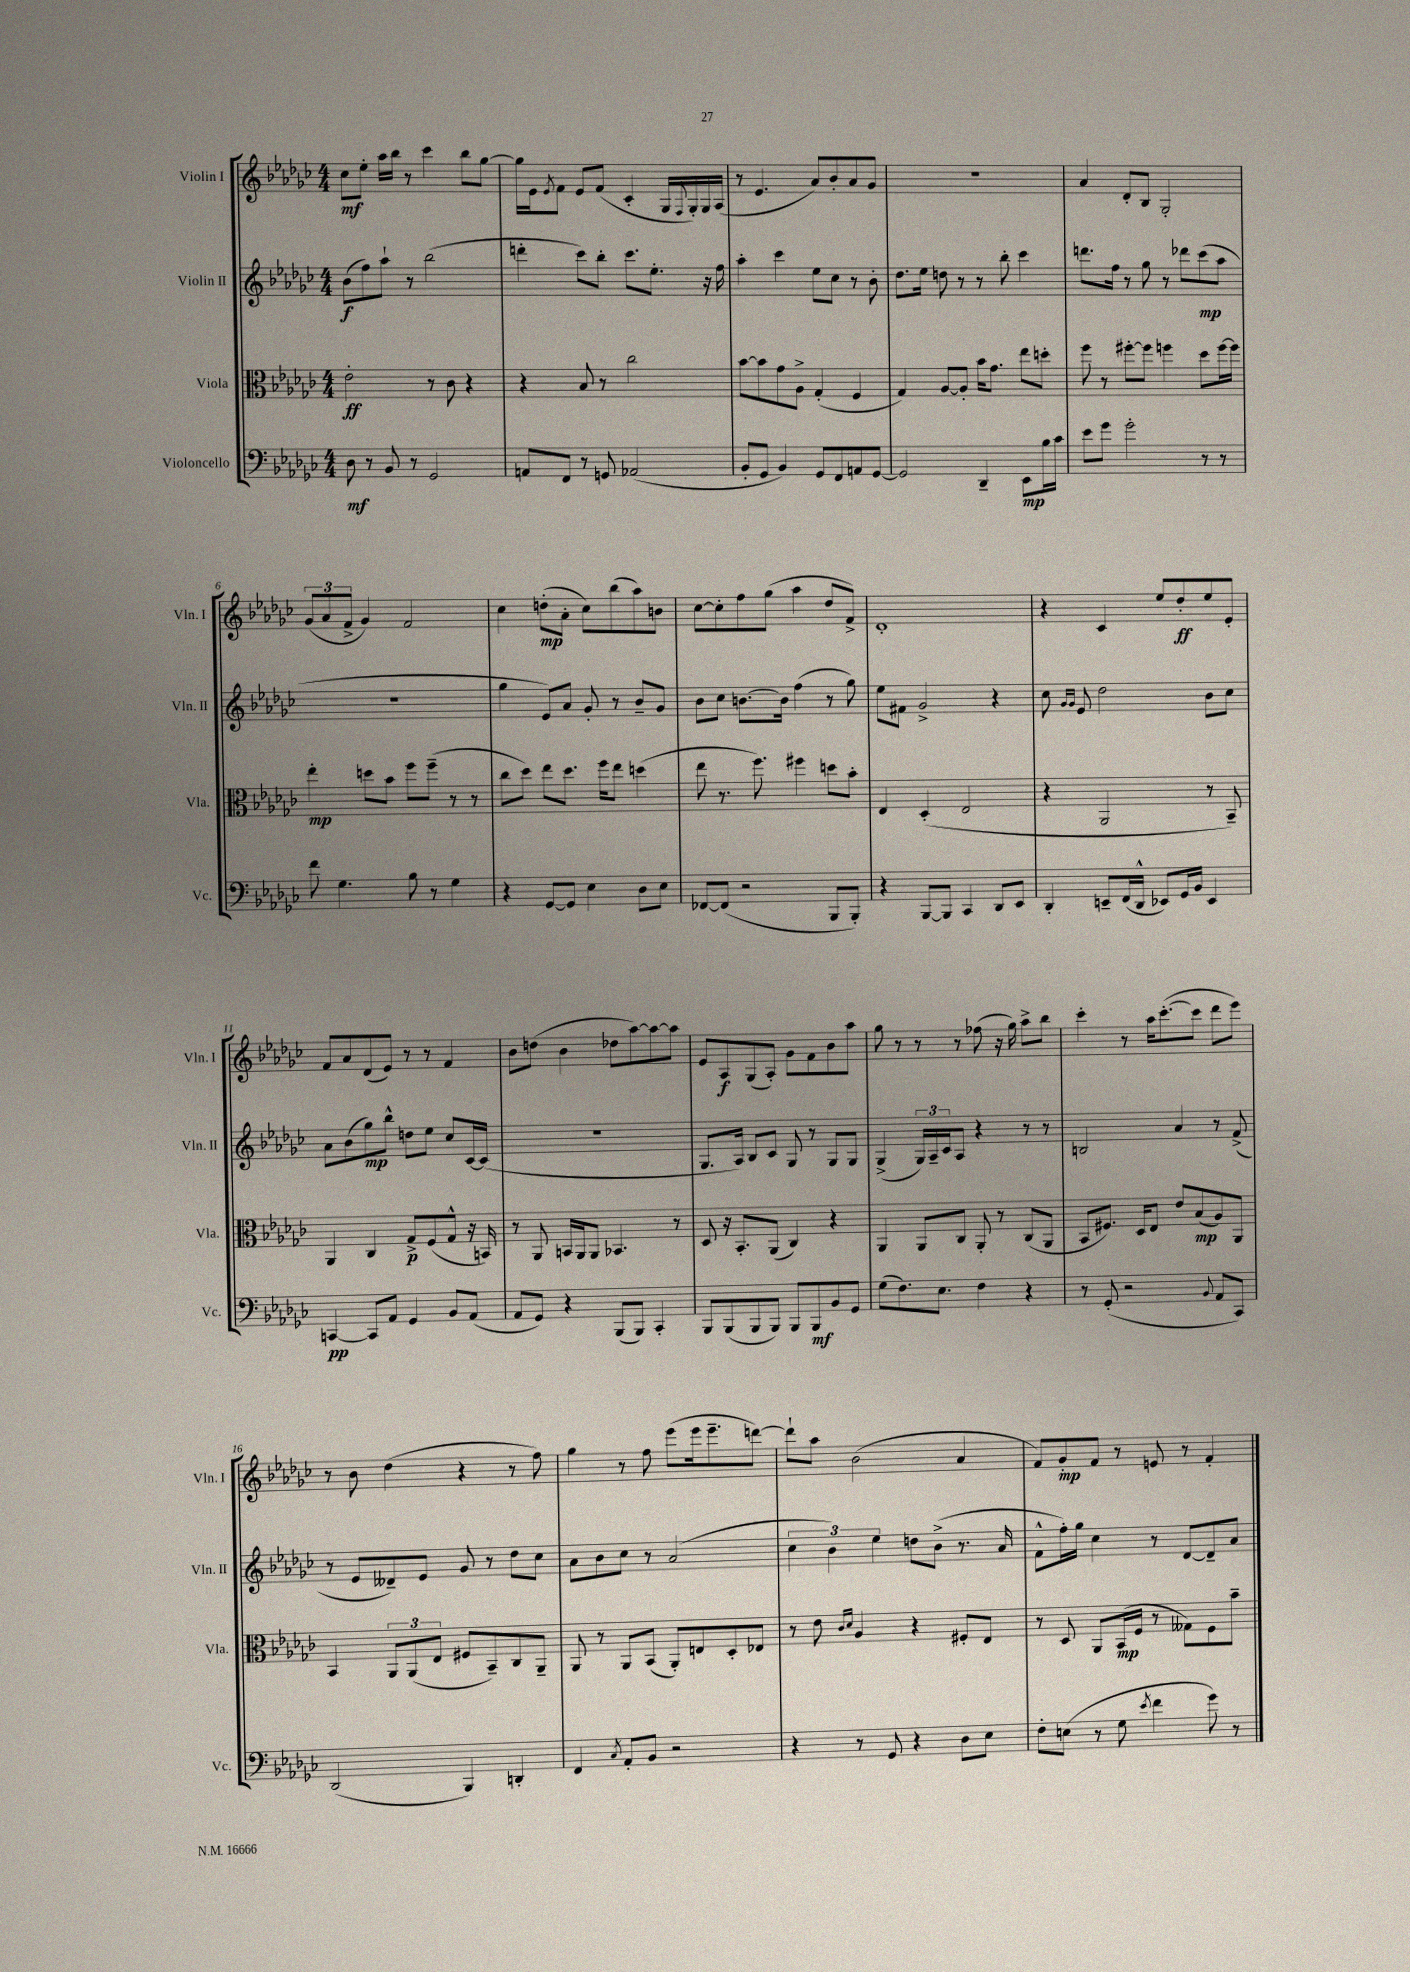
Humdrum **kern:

**kern	**kern	**kern	**kern
*staff4	*staff3	*staff2	*staff1
*clefF4	*clefC3	*clefG2	*clefG2
*k[b-e-a-d-g-c-]	*k[b-e-a-d-g-c-]	*k[b-e-a-d-g-c-]	*k[b-e-a-d-g-c-]
*M4/4	*M4/4	*M4/4	*M4/4
8D-\	2e-'\	(8b-\L	8cc-\L
8r	.	8ff\)	8ee-'\J
8BB-/	.	8aa-`\J	16aa-\LL
.	.	.	16bb-\JJ
8r	.	8r	8r
2GG-/	8r	(2bb-\	4ccc-\
.	8c-\	.	.
.	4r	.	8bb-\L
.	.	.	[8gg-\J
=	=	=	=
8AA/L	4r	4ddd'\	16gg-\]LL
.	.	.	16e-\J
.	.	.	8qe-/
8FF/J	.	.	8f\J
8r	8B-/	8ccc-\L)	8e-/L
8GG/	8r	8bb-'\J	(8f/J
(2AA-/	2cc-\	8.ccc-\L	4c-'/
.	.	8.ee-'\J	.
.	.	.	16G-/LL
.	.	.	8qqF/
.	.	.	16G-'/)
.	.	16r	16G-/
.	.	16ff\	(16A-/JJ
=	=	=	=
8BB-'/L	[8b-\L	4aa-'\	8r
8GG-/J	8b-\]	.	4.e-/
4BB-/)	8g-\	4ccc-\	.
.	8A-^\J	.	.
8GG-/L	(4G-'/	8ee-\L	8a-/L)
8FF/	.	8cc-\J	8b-'/
8AA/	4F/	8r	8a-/
[8GG-/J	.	8b-'\	8g-/J
=	=	=	=
2GG-/]	4G-/)	8.dd-\L	1r
.	.	16ee-\Jk	.
.	[8A-/L	8dd\	.
.	8A-'/]J	8r	.
4DD-~/	16b-\LK	8r	.
.	8.g-\J	.	.
.	.	8bb-'\	.
8EE-\L	8ee-\L	4ccc-\	.
16B-\L	8dd'\J	.	.
16c-\JJ	.	.	.
=	=	=	=
8e-\L	8ff\	8.ddd\L	4a-/
8g-\J	8r	.	.
.	.	16ff\Jk	.
2g-'\	[8ff#'\L	8r	8d-'/L
.	8ff#\]J	8gg-\	8B-/J
.	4ff\	8r	2G-'/
.	.	8ddd-\L	.
8r	8dd-\L	(8ccc-\	.
8r	[16ff\L	8aa-\J	.
.	16ff\]JJ	.	.
=	=	=	=
8f\	4ee-'\	1r	(12g-/L
.	.	.	12a-/
4.G-\	.	.	.
.	.	.	12f^/J
.	8dd\L	.	4g-/)
.	8b-\J	.	.
8B-\	8ff\L	.	2f/
8r	(8ff~\J	.	.
4G-\	8r	.	.
.	8r	.	.
=	=	=	=
4r	8cc-\L	4gg-\	4cc-\
.	8dd-\J)	.	.
[8GG-/L	8ee-\L	8e-/L)	(8dd'\L
8GG-/]J	8.dd-\J	8a-/J	8a-'\J
4E-\	.	8g-'/	8cc-\L)
.	16ff\LK	.	.
.	8ee-\J	8r	(8bb-\
8D-\L	(4dd\	8b-~/L	8aa-\)
8E-\J	.	8g-/J	8b\J
=	=	=	=
[8FF-/L	8ee-\	8b-\L	[8cc-\L
(8FF-/]J	8.r	8cc-\J	8cc-'\]
2r	.	[8.b\L	8ff\
.	8.ff\)	.	.
.	.	.	(8gg-\J
.	.	16b\]Jk	.
.	4ff#\	(4ff\	4aa-\
8BBB-/L	8dd\L	8r	8dd-/L
8BBB-'/J)	8b-'\J	8gg-\)	8f^/J)
=	=	=	=
4r	4E-/	8ee-\L	1d-'
.	.	8f#\J	.
[8BBB-/L	(4D-'/	2g-^/	.
8BBB-/]J	.	.	.
4CC-/	2E-/	.	.
8DD-/L	.	4r	.
8EE-/J	.	.	.
=	=	=	=
4DD-'/	4r	8cc-\	4r
.	.	16qqg-/LL	.
.	.	16qqg-/JJ	.
.	.	8e-/	.
8EE~/L	2AA-/	2dd-\	4c-/
(16FF/L	.	.	.
16DD-^^/JJ	.	.	.
8EE-/L)	.	.	8ee-/L
16GG-/L	.	.	8dd-'/
16BB-/JJ	.	.	.
4EE-/	8r	8b-\L	8ee-/
.	8BB-~/)	8cc-\J	8e-'/J
=	=	=	=
[4CC/	4AA-/	8a-\L	8f/L
.	.	(8b-\	8a-/
8CC/]L	4C-/	8gg-\)	(8d-/
8AA-/J	.	8bb-^^\J	8e-/J)
4GG-/	8G-^/L	8dd\L	8r
.	(8F/	8ee-\J	8r
8BB-/L	8G-^^/J	8cc-/L	4f/
(8AA-/J	16r	[16c-/L	.
.	16BB/)	(16c-/]JJ	.
=	=	=	=
8AA-/L	8r	1r	8b-\L
8GG-/J)	8AA-/	.	(8dd\J
4r	16BB/LL	.	4b-\
.	16AA-/J	.	.
.	8AA-/J	.	.
(8BBB-/L	4.BB-/	.	8dd-\L
8BBB-/J)	.	.	[8aa-\)
4CC-'/	.	.	8aa-\_
.	8r	.	8aa-\]J
=	=	=	=
8BBB-/L	8D-/	8.G-/L	8e-/L
(8BBB-/	16r	.	8A-/
.	8.BB-'/L	16A-/Jk)	.
8BBB-/	.	8B-/L	(8G-/
8BBB-/J)	(8AA-/J	8c-/J	8A-'/J)
8BBB-/L	4C-/)	8G-/	8g-\L
8BBB-/	.	8r	8f\
8BB-/	4r	8G-/L	8b-\
8GG-/J	.	8G-/J	8aa-\J
=	=	=	=
(8G-\L	4AA-/	(4G-^/	8gg-\
8.F\)	.	.	8r
.	8AA-/L	24G-/LL)	8r
.	.	24A-~/	.
8.E-\J	.	.	.
.	.	24c-/J	.
.	8C-/J	8A-/J	8r
4F\	8AA-'/	4r	(8ff-\
.	8r	.	16r
.	.	.	16gg-\)
4r	(8C-/L	8r	8aa-^\L
.	8AA-/J	8r	8bb-\J
=	=	=	=
8r	8BB-/L	2B/	4ccc-'\
(8GG-'/	8.F#/J)	.	.
2r	.	.	8r
.	16D-/LK	.	.
.	8E-/J	.	16aa-\LK
.	.	.	([8.ccc-'\
.	8e-/L	4a-/	.
.	(8B-/	.	8ccc-\]J
8qqBB-/	.	.	.
8AA-/L	8A-/)	8r	8ddd-\L
8CC-/J)	8AA-/J	(8f^/	8eee-\J)
=	=	=	=
(2DD-/	4BB-/	8r	8r
.	.	8e-/L	8b-\
.	12AA-/L	8d--~/)	(4dd-\
.	(12AA-/	.	.
.	.	8e-/J	.
.	12E-/J	.	.
4BBB-/)	8F#/L	8g-/	4r
.	8BB-~/)	8r	.
4DD'/	8C-/	8dd-\L	8r
.	8AA-~/J	8cc-\J	8ff\)
=	=	=	=
4FF/	8AA-/	8a-\L	4gg-\
.	8r	8b-\	.
8qC-/	.	.	.
8AA-'/L	8AA-/L	8cc-\J	8r
8BB-/J	(8BB-/J	8r	8ff\
2r	8AA-'/L)	(2a-/	(8eee-\L
.	8E/	.	16eee-\k
.	.	.	8.eee-~\
.	8D-'/	.	.
.	8E-/J	.	[8ddd\J)
=	=	=	=
4r	8r	6cc-\	8ddd`\]L
.	8e-\	.	8aa-\J
.	.	6b-\)	.
.	16qqc-/LL	.	.
.	16qqd-/JJ	.	.
8r	4A-/	.	(2b-\
.	.	6ee-\	.
8GG-/	.	.	.
4r	4r	8dd\L	.
.	.	(8b-^\J	.
8D-\L	8F#'/L	8.r	4a-/
8E-\J	8E-/J	.	.
.	.	16a-/	.
=	=	=	=
8F'\L	8r	8f^^\L	8f/L)
(8E\J	8D-/	16ff'\L)	8g-'/
.	.	16gg-\JJ	.
8r	8AA-/L	4cc-\	8f/J
8G-\	(16BB-/L	.	8r
.	16F/JJ	.	.
8qe-/	.	.	.
4f\	8r	8r	8e/
.	8G--\L)	[8d-/L	8r
8g-\)	8F\	8d-~/]	4f'/
8r	8b-~\J	8a-/J	.
==	==	==	==
*-	*-	*-	*-
